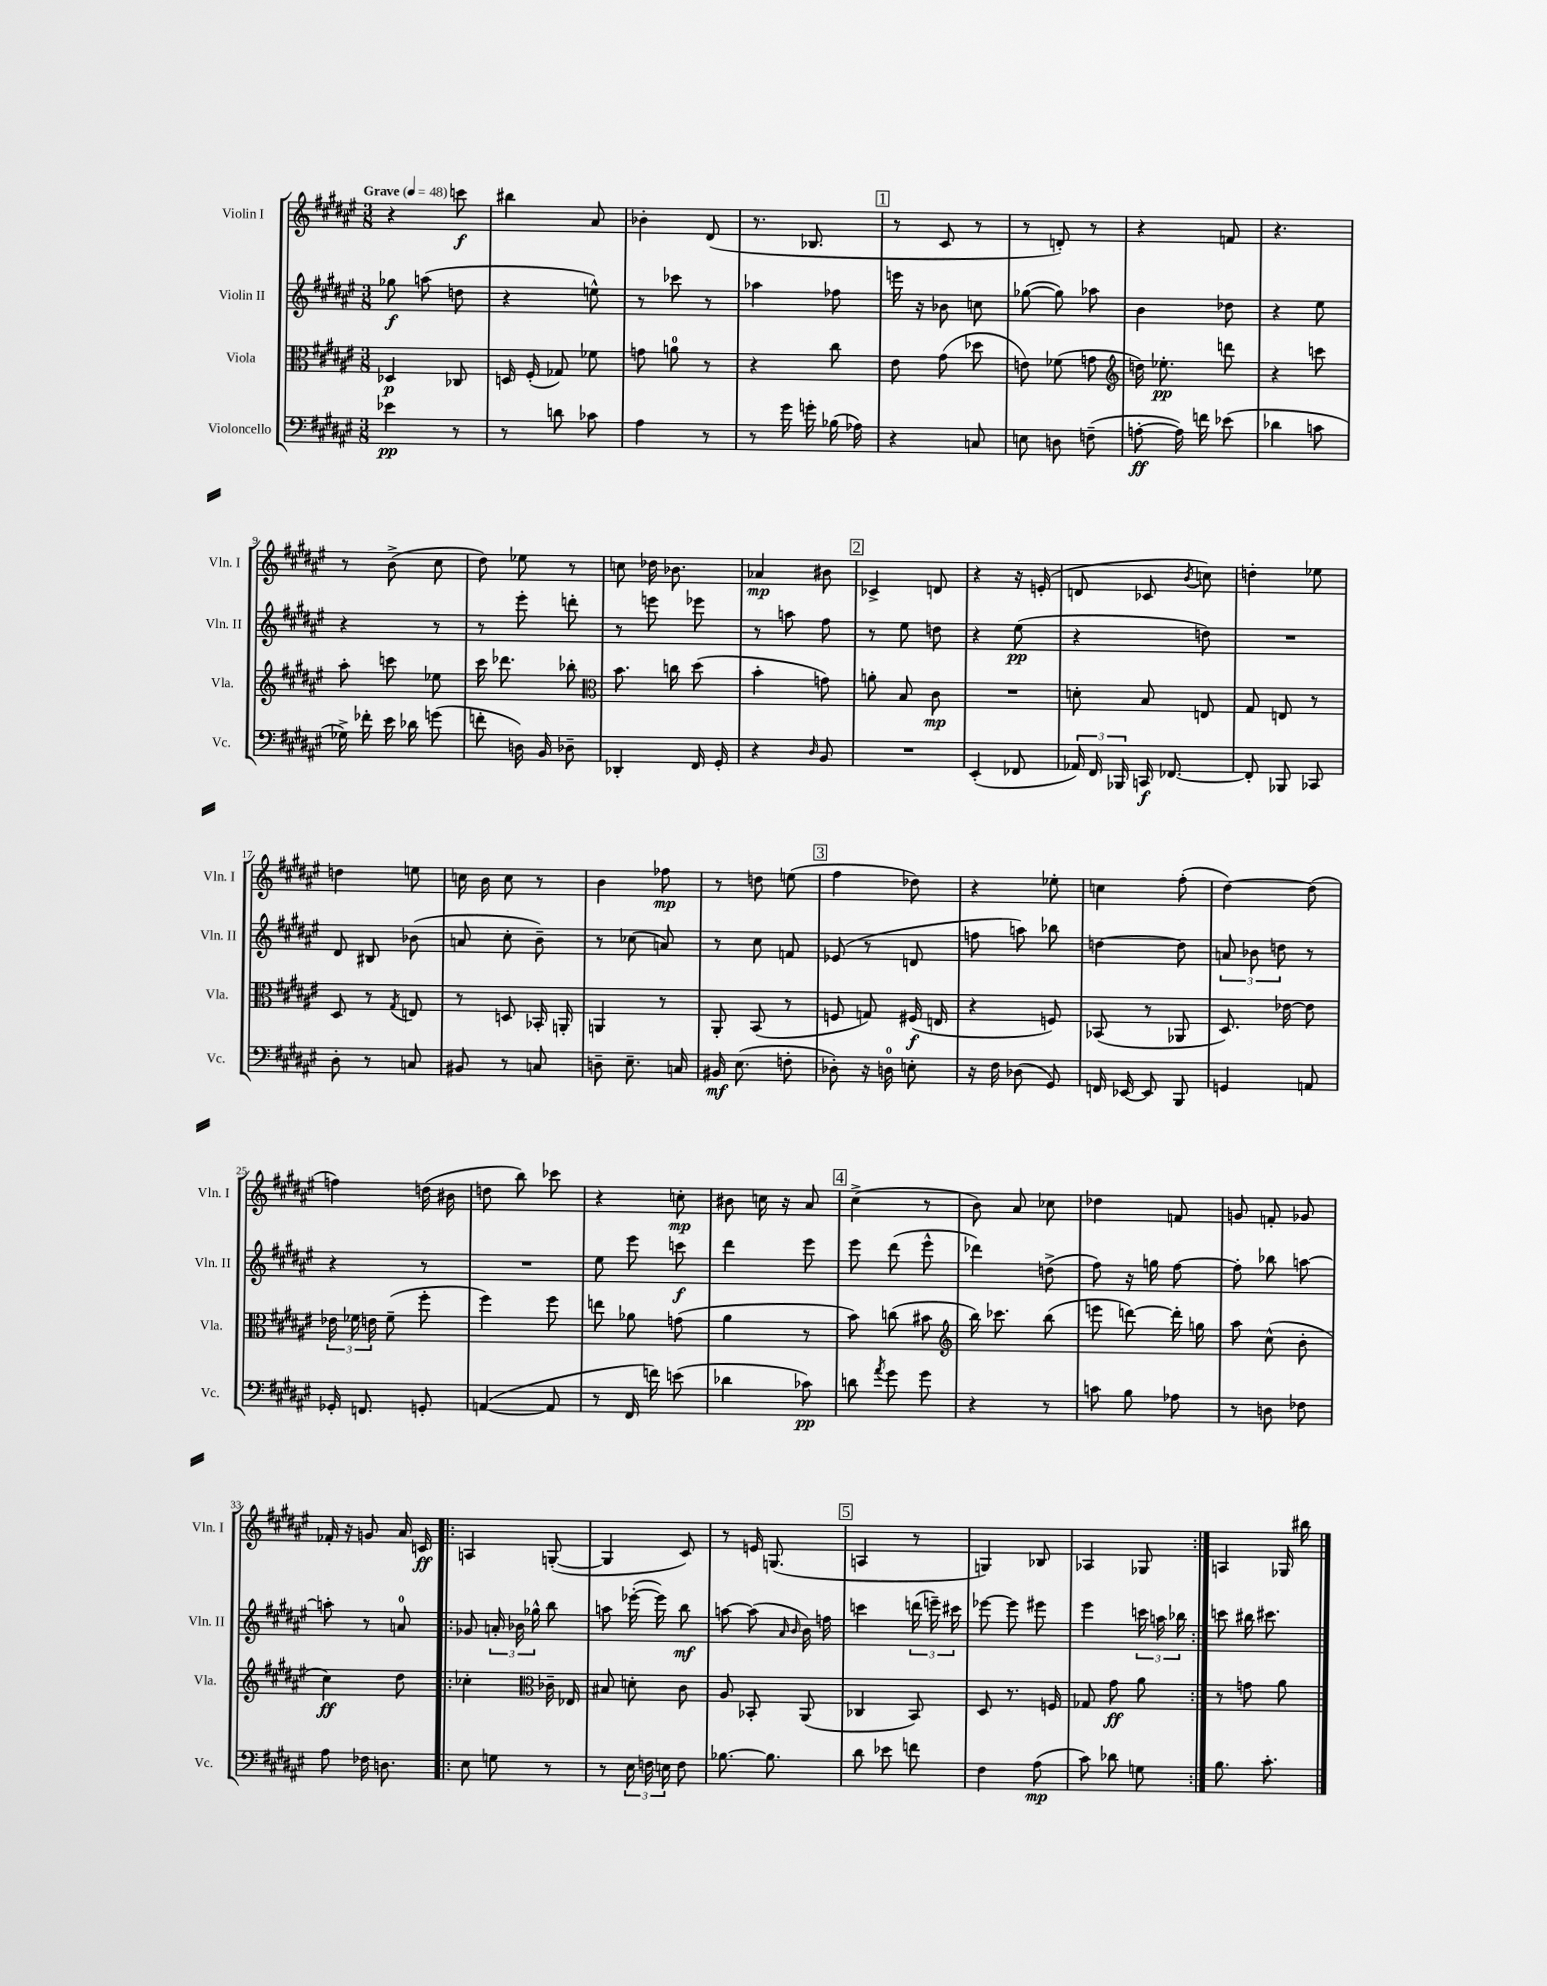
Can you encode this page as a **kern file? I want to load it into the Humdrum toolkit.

**kern	**dynam	**kern	**dynam	**kern	**dynam	**kern	**dynam
*part4	*part4	*part3	*part3	*part2	*part2	*part1	*part1
*staff4	*staff4	*staff3	*staff3	*staff2	*staff2	*staff1	*staff1
*I"Violoncello	*	*I"Viola	*	*I"Violin II	*	*I"Violin I	*
*I'Vc.	*	*I'Vla.	*	*I'Vln. II	*	*I'Vln. I	*
*clefF4	*	*clefC3	*	*clefG2	*	*clefG2	*
*k[f#c#g#d#a#e#]	*	*k[f#c#g#d#a#e#]	*	*k[f#c#g#d#a#e#]	*	*k[f#c#g#d#a#e#]	*
*M3/8	*	*M3/8	*	*M3/8	*	*M3/8	*
*MM48	*	*MM48	*	*MM48	*	*MM48	*
=1	=1	=1	=1	=1	=1	=1	=1
!	!	!	!	!	!	!LO:TX:a:B:t=Grave	!
4e-X\	pp	4D-X/	p	8gg-X\	f	4r	.
.	.	.	.	(8aan\	.	.	.
8r	.	8C-X/	.	8ddn\	.	8cccn\	f
=2	=2	=2	=2	=2	=2	=2	=2
8r	.	16Dn/	.	4r	.	4bb#X\	.
.	.	(16F#'/	.	.	.	.	.
8dn\	.	8G-X/)	.	.	.	.	.
8c-X\	.	8f-X\	.	8een^^\)	.	8a#/	.
=3	=3	=3	=3	=3	=3	=3	=3
4A#\	.	8gn\	.	8r	.	4b-X'\	.
.	.	8an\	.	8ccc-X\	.	.	.
8r	.	8r	.	8r	.	(8d#/	.
=4	=4	=4	=4	=4	=4	=4	=4
8r	.	4r	.	4aa-X\	.	8.r	.
16g#\	.	.	.	.	.	.	.
16gn'\	.	.	.	.	.	8.B-X/	.
(16B-X\	.	8cc#\	.	8ff-X\	.	.	.
16A-X\)	.	.	.	.	.	.	.
!!LO:REH:place=s1:t=1
=5	=5	=5	=5	=5	=5	=5	=5
4r	.	8e#\	.	16eeen\	.	8r	.
.	.	.	.	16r	.	.	.
.	.	(8g#\	.	8b-X\	.	8c#/	.
8Cn/	.	8dd-X\	.	8ccn\	.	8r	.
=6	=6	=6	=6	=6	=6	=6	=6
8En\	.	8en\)	.	([8gg-X\	.	8r	.
8Dn\	.	(8f-X\	.	8gg-\])	.	8dn'/)	.
(8Fn~\	.	8gn\	.	8aa-X\	.	8r	.
=7	=7	=7	=7	=7	=7	=7	=7
*	*	*clefG2	*	*	*	*	*
[8An'\	ff	16ddn\)	.	4b\	.	4r	.
.	.	8.ee-X'\	pp	.	.	.	.
16A\])	.	.	.	.	.	.	.
16fn\	.	.	.	.	.	.	.
(8e-X\	.	8dddn\	.	8dd-X\	.	8fn/	.
=8	=8	=8	=8	=8	=8	=8	=8
4d-X\	.	4r	.	4r	.	4.r	.
8cn\	.	8cccn\	.	8ee#\	.	.	.
!!LO:LB:g=z
=9	=9	=9	=9	=9	=9	=9	=9
16G-X^\)	.	8aa#'\	.	4r	.	8r	.
16f-X'\	.	.	.	.	.	.	.
16e#\	.	8cccn\	.	.	.	(8b^\	.
16d-X\	.	.	.	.	.	.	.
(8gn\	.	8ee-X\	.	8r	.	8cc#\	.
=10	=10	=10	=10	=10	=10	=10	=10
8fn'\	.	16ccc#\	.	8r	.	8dd#\)	.
.	.	8.ddd-X\	.	.	.	.	.
16Dn\)	.	.	.	8eee#'\	.	8ee-X\	.
16BB/	.	.	.	.	.	.	.
8D-X~\	.	8bb-X'\	.	8dddn'\	.	8r	.
=11	=11	=11	=11	=11	=11	=11	=11
*	*	*clefC3	*	*	*	*	*
4DD-X'/	.	8.b\	.	8r	.	8ccn\	.
.	.	.	.	8eeen\	.	16dd-X\	.
.	.	16ccn\	.	.	.	8.b-X\	.
16FF#/	.	(8dd#\	.	8eee-X\	.	.	.
16GG#'/	.	.	.	.	.	.	.
=12	=12	=12	=12	=12	=12	=12	=12
4r	.	4b'\	.	8r	.	4a-X/	mp
.	.	.	.	8aan\	.	.	.
16qqD#/	.	.	.	.	.	.	.
8BB/	.	8gn\)	.	8ff#\	.	8b#X\	.
!!LO:REH:place=s1:t=2
=13	=13	=13	=13	=13	=13	=13	=13
4.r	.	8an'\	.	8r	.	4c-X^/	.
.	.	8B/	.	8ee#\	.	.	.
.	.	8c#\	mp	8ddn\	.	8dn/	.
=14	=14	=14	=14	=14	=14	=14	=14
(4EE#'/	.	4.r	.	4r	.	4r	.
8FF-X/	.	.	.	(8ee#\	pp	16r	.
.	.	.	.	.	.	(16en'/	.
=15	=15	=15	=15	=15	=15	=15	=15
24AA-X/)	.	8dn'\	.	4r	.	8dn/	.
24FF#/	.	.	.	.	.	.	.
24BBB-X/	.	.	.	.	.	.	.
16CCn/	f	8B/	.	.	.	8c-X/	.
[8.FF-X/	.	.	.	.	.	.	.
.	.	.	.	.	.	8qb/	.
.	.	8En/	.	8ddn\)	.	8ccn\)	.
=16	=16	=16	=16	=16	=16	=16	=16
8FF-'/]	.	8G#/	.	4.r	.	4ddn'\	.
8BBB-X/	.	8En/	.	.	.	.	.
8CC-X/	.	8r	.	.	.	8ee-X\	.
!!LO:LB:g=z
=17	=17	=17	=17	=17	=17	=17	=17
8D#'\	.	8D#/	.	8d#/	.	4ddn\	.
8r	.	8r	.	8B#X/	.	.	.
.	.	8qG#/	.	.	.	.	.
8Cn/	.	8En/	.	(8b-X\	.	8een\	.
=18	=18	=18	=18	=18	=18	=18	=18
8BB#X/	.	8r	.	8an/	.	16ccn\	.
.	.	.	.	.	.	16b\	.
8r	.	8Dn/	.	8cc#'\	.	8cc\	.
8Cn/	.	16BB-X'/	.	8b~\)	.	8r	.
.	.	16AAn'/	.	.	.	.	.
=19	=19	=19	=19	=19	=19	=19	=19
8Dn~\	.	4AAn/	.	8r	.	4b\	.
8.E#~\	.	.	.	(8cc-X\	.	.	.
.	.	8r	.	8an/)	.	8ff-X\	mp
16Cn/	.	.	.	.	.	.	.
=20	=20	=20	=20	=20	=20	=20	=20
16BB#X/	mf	8AA#'/	.	8r	.	8r	.
(8.E#\	.	.	.	.	.	.	.
.	.	(8BB/	.	8cc#\	.	8ddn\	.
8Fn'\	.	8r	.	8fn/	.	(8een\	.
!!LO:REH:place=s1:t=3
=21	=21	=21	=21	=21	=21	=21	=21
8D-X'\)	.	8Fn/	.	(8e-X/	.	4ff#\	.
16r	.	8Gn/)	.	8r	.	.	.
16Dn\	.	.	.	.	.	.	.
8En'\	.	(16F#X/	f	8dn/	.	8dd-X\)	.
.	.	16En/	.	.	.	.	.
=22	=22	=22	=22	=22	=22	=22	=22
16r	.	4r	.	8ffn\	.	4r	.
16F#\	.	.	.	.	.	.	.
(8D-X\	.	.	.	8aan\)	.	.	.
8GG#/)	.	8Fn/)	.	8bb-X\	.	8ee-X'\	.
=23	=23	=23	=23	=23	=23	=23	=23
16FFn/	.	(8BB-X/	.	[4ddn\	.	4ccn\	.
[16EE-X/	.	.	.	.	.	.	.
8EE-/]	.	8r	.	.	.	.	.
8BBB/	.	8AA-X/	.	8dd\]	.	(8ff#'\	.
=24	=24	=24	=24	=24	=24	=24	=24
4GGn/	.	8.D#/)	.	12an/	.	[4dd#\)	.
.	.	.	.	12b-X\	.	.	.
.	.	.	.	12ddn\	.	.	.
.	.	[16e-X\	.	.	.	.	.
8AAn/	.	8e-\]	.	8r	.	(8dd#\]	.
!!LO:LB:g=z
=25	=25	=25	=25	=25	=25	=25	=25
16GG-X'/	.	24e-X\	.	4r	.	4ffn\)	.
.	.	24f-X\	.	.	.	.	.
8.FFn/	.	.	.	.	.	.	.
.	.	24en\	.	.	.	.	.
.	.	(8f-~\	.	.	.	.	.
8GGn'/	.	8ff#'\	.	8r	.	(16ddn\	.
.	.	.	.	.	.	16b#X\	.
=26	=26	=26	=26	=26	=26	=26	=26
([4AAn/	.	4ff#\)	.	4.r	.	8ddn\	.
.	.	.	.	.	.	8bb\)	.
8AA/]	.	8ff#\	.	.	.	8ccc-X\	.
=27	=27	=27	=27	=27	=27	=27	=27
8r	.	8een\	.	8ee#\	.	4r	.
16FF#/	.	8a-X\	.	8eee#\	.	.	.
16fn\)	.	.	.	.	.	.	.
(8en\	.	(8gn\	.	8cccn\	f	8ccn'\	mp
=28	=28	=28	=28	=28	=28	=28	=28
4d-X\	.	4a#\	.	4ddd#\	.	8b#X\	.
.	.	.	.	.	.	16ccn\	.
.	.	.	.	.	.	16r	.
8c-X\)	pp	8r	.	8eee#\	.	8a#/	.
!!LO:REH:place=s1:t=4
=29	=29	=29	=29	=29	=29	=29	=29
8dn\	.	8b\)	.	8eee#\	.	(4cc#^\	.
8qa#/	.	.	.	.	.	.	.
8g#\	.	(8ccn\	.	(8ddd#\	.	.	.
8g#\	.	8b#X\	.	8eee#^^\	.	8r	.
=30	=30	=30	=30	=30	=30	=30	=30
*	*	*clefG2	*	*	*	*	*
4r	.	16bb\)	.	4ddd-X\)	.	8b\)	.
.	.	8.ccc-X\	.	.	.	.	.
.	.	.	.	.	.	8a#/	.
8r	.	(8bb\	.	(8ddn^\	.	8cc-X\	.
=31	=31	=31	=31	=31	=31	=31	=31
8cn\	.	8eeen\	.	8ff#\)	.	4dd-X\	.
8B\	.	[8dddn\)	.	16r	.	.	.
.	.	.	.	16ggn\	.	.	.
8A-X\	.	16ddd'\]	.	[8ff#\	.	8fn/	.
.	.	16ggn\	.	.	.	.	.
=32	=32	=32	=32	=32	=32	=32	=32
8r	.	8aa#\	.	8ff#'\]	.	8gn/	.
8Dn\	.	(8cc#^^\	.	8bb-X\	.	8fn'/	.
8F-X\	.	8b'\	.	[8aan\	.	8g-X/	.
!!LO:LB:g=z
=33	=33	=33	=33	=33	=33	=33	=33
8A#\	.	4cc#\)	ff	8aan'\]	.	16f-X'/	.
.	.	.	.	.	.	16r	.
16F-X\	.	.	.	8r	.	8gn/	.
8.Dn\	.	.	.	.	.	.	.
.	.	8dd#\	.	8an/	.	16a#/	.
.	.	.	.	.	.	16cn/	ff
=34!|:	=34!|:	=34!|:	=34!|:	=34!|:	=34!|:	=34!|:	=34!|:
8E#\	.	4cc-X'\	.	8g-X/	.	4An/	.
8Gn\	.	.	.	24an'/	.	.	.
.	.	.	.	24b-X\	.	.	.
.	.	.	.	24gg-X^^\	.	.	.
*	*	*clefC3	*	*	*	*	*
8r	.	16c-X~\	.	8bb\	.	([8Gn'/	.
.	.	16E-X/	.	.	.	.	.
=35	=35	=35	=35	=35	=35	=35	=35
8r	.	8B#X/	.	8aan\	.	4G/]	.
24E#\	.	8dn'\	.	([16eee-X'\	.	.	.
24Fn\	.	.	.	.	.	.	.
.	.	.	.	16eee-\])	.	.	.
24En\	.	.	.	.	.	.	.
8F\	.	8c#\	.	8bb\	mf	8c#/)	.
=36	=36	=36	=36	=36	=36	=36	=36
[8.B-X\	.	8A#/	.	[8aan\	.	8r	.
.	.	8BB-X'/	.	(8aa\]	.	16en/	.
8.B-\]	.	.	.	.	.	(8.Gn/	.
.	.	.	.	16qqa#/	.	.	.
.	.	.	.	16qqb/	.	.	.
.	.	(8AA#/	.	16b\)	.	.	.
.	.	.	.	16ffn\	.	.	.
!!LO:REH:place=s1:t=5
=37	=37	=37	=37	=37	=37	=37	=37
8d#\	.	4C-X/	.	4cccn\	.	4An/	.
8e-X\	.	.	.	.	.	.	.
8fn\	.	8BB/)	.	(24dddn\	.	8r	.
.	.	.	.	24eeen~\)	.	.	.
.	.	.	.	24ccc#X\	.	.	.
=38	=38	=38	=38	=38	=38	=38	=38
4F#\	.	8D#/	.	[8eee-X\	.	4Gn/)	.
.	.	8.r	.	8eee-\]	.	.	.
(8A#\	mp	.	.	8eee#X\	.	8B-X/	.
.	.	16Fn/	.	.	.	.	.
=39	=39	=39	=39	=39	=39	=39	=39
8c#\)	.	8G-X/	.	4eee#\	.	4A-X/	.
8d-X\	.	8g#\	ff	.	.	.	.
8Gn\	.	8a#\	.	24cccn\	.	8G-X/	.
.	.	.	.	24aan\	.	.	.
.	.	.	.	24bb-X\	.	.	.
=40:|!	=40:|!	=40:|!	=40:|!	=40:|!	=40:|!	=40:|!	=40:|!
8.B\	.	8r	.	8cccn\	.	4An/	.
.	.	8gn\	.	16bb#X\	.	.	.
8.c#'\	.	.	.	8.ccc#X\	.	.	.
.	.	8a#\	.	.	.	16G-X/	.
.	.	.	.	.	.	16bb#X\	.
==	==	==	==	==	==	==	==
*-	*-	*-	*-	*-	*-	*-	*-
